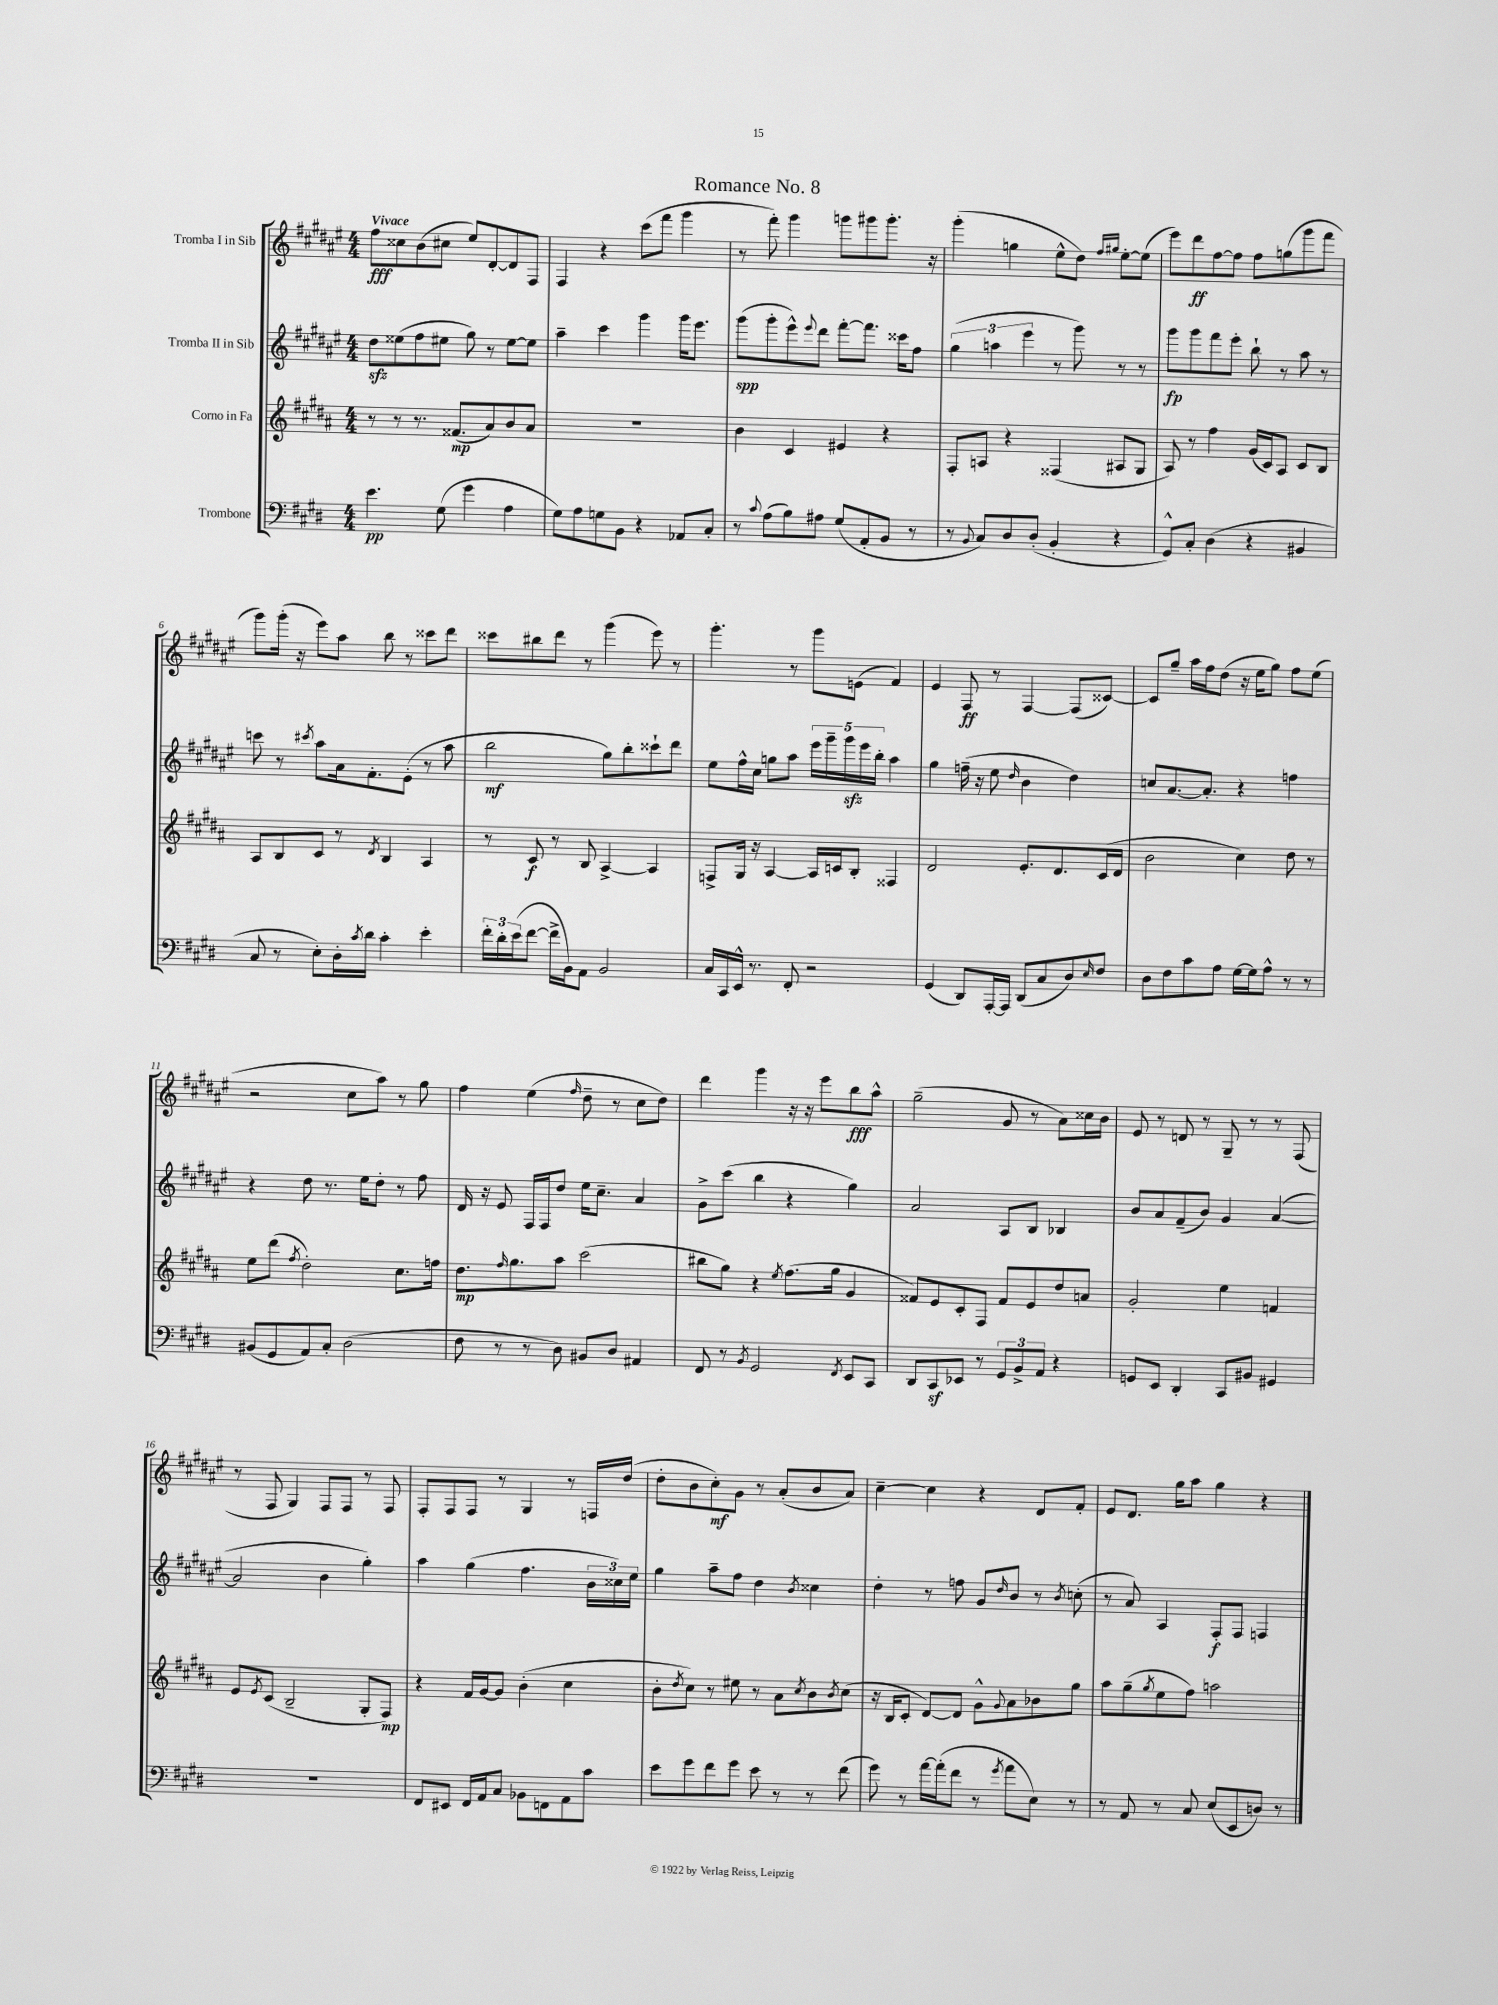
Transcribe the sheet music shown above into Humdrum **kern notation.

**kern	**dynam	**kern	**dynam	**kern	**dynam	**kern	**dynam
*part4	*part4	*part3	*part3	*part2	*part2	*part1	*part1
*staff4	*staff4	*staff3	*staff3	*staff2	*staff2	*staff1	*staff1
*I"Trombone	*	*I"Corno in Fa	*	*I"Tromba II in Sib	*	*I"Tromba I in Sib	*
*clefF4	*	*clefG2	*	*clefG2	*	*clefG2	*
*k[f#c#g#d#]	*	*k[f#c#g#d#a#]	*	*k[f#c#g#d#a#e#]	*	*k[f#c#g#d#a#e#]	*
*M4/4	*	*M4/4	*	*M4/4	*	*M4/4	*
=1	=1	=1	=1	=1	=1	=1	=1
!	!	!	!	!	!	!LO:TX:a:B:t=Vivace	!
4.e\	pp	8r	.	8dd#zz\L	.	8ff#\L	fff
.	.	8r	.	(8ee##X\	.	8cc##X\	.
.	.	8.r	.	8ff#\	.	(8b\	.
(8G#\	.	.	.	8ee#X\J	.	8cc#X\J	.
.	.	(8.f##X/L	mp	.	.	.	.
4g#\	.	.	.	8gg#\)	.	8ee#/L)	.
.	.	8a#/)	.	8r	.	[8d#'/	.
4A\	.	8b/	.	[8ee#\L	.	8d#/]	.
.	.	8a#/J	.	8ee#\J]	.	8F#/J	.
=2	=2	=2	=2	=2	=2	=2	=2
8G#\L)	.	1r	.	4aa#~\	.	4F#/	.
8A\	.	.	.	.	.	.	.
8Gn\	.	.	.	4ccc#\	.	4r	.
8BB\J	.	.	.	.	.	.	.
4r	.	.	.	4ggg#\	.	(8ccc#\L	.
.	.	.	.	.	.	8fff#\J	.
8AA-X/L	.	.	.	16ggg#\KL	.	4ggg#\	.
.	.	.	.	8.eee#\J	.	.	.
8C#'/J	.	.	.	.	.	.	.
=3	=3	=3	=3	=3	=3	=3	=3
8r	.	4b\	.	(8ggg#\L	spp	8r	.
8qqc#/	.	.	.	.	.	.	.
(8A\L	.	.	.	8ggg#'\	.	8fff#'\)	.
8B\)	.	4c#/	.	8eee#^^\)	.	4ggg#\	.
.	.	.	.	8qqeee#/	.	.	.
8A#X\J	.	.	.	8ddd#\J	.	.	.
(8G#/L	.	4e#X/	.	[8fff#'\L	.	8gggn\L	.
8AA'/	.	.	.	8.fff#\J]	.	8ggg#X\	.
8BB/J	.	4r	.	.	.	8.ggg#'\J	.
.	.	.	.	16ccc##X\KL	.	.	.
8r	.	.	.	8ff#\J	.	.	.
.	.	.	.	.	.	16r	.
=4	=4	=4	=4	=4	=4	=4	=4
8r	.	8F#'/L	.	(6gg#\	.	(4ggg#'\	.
8qqBB/	.	.	.	.	.	.	.
8C#/L)	.	8An/J	.	.	.	.	.
.	.	.	.	6aan\	.	.	.
8D#/	.	4r	.	.	.	4ggn\	.
.	.	.	.	6eee#\	.	.	.
(8D#'/J	.	.	.	.	.	.	.
4BB'/	.	(4F##X/	.	8r	.	8ee#^^\L	.
.	.	.	.	8ggg#\)	.	8dd#\J)	.
.	.	.	.	.	.	16qqff#/LL	.
.	.	.	.	.	.	16qqgg#X/JJ	.
4r	.	8A#X/L	.	8r	.	[8ee#'\L	.
.	.	8G#/J	.	8r	.	(8ee#\J]	.
=5	=5	=5	=5	=5	=5	=5	=5
8GG#^^/L)	.	8A#/)	.	8ggg#\L	fp	8eee#\L)	.
8C#'/J	.	8r	.	8ggg#\	.	8ddd#\	ff
(4D#\	.	4ff#\	.	8fff#\	.	[8ff#\	.
.	.	.	.	8eee#'\J	.	8ff#\J]	.
4r	.	(16g#/LL	.	8bb`\	.	8ff#\L	.
.	.	16c#/J)	.	.	.	.	.
.	.	8A#/J	.	8r	.	(8ggn\	.
4BB#X/	.	8c#/L	.	8aa#\	.	8ggg#\	.
.	.	8B/J	.	8r	.	8fff#\J	.
!!LO:LB:g=z
=6	=6	=6	=6	=6	=6	=6	=6
8C#/	.	8A#/L	.	8cccn\	.	8ggg#\L)	.
8r	.	8B/	.	8r	.	(16ggg#'\Jk	.
.	.	.	.	.	.	16r	.
.	.	.	.	8qccc#X/	.	.	.
8E'\L)	.	8c#/J	.	8aa#\L	.	8eee#\L)	.
16D#'\L	.	8r	.	16a#\k	.	8aa#\J	.
8qc#/	.	.	.	.	.	.	.
16d#\JJ	.	.	.	8.f#'\	.	.	.
.	.	8qd#/	.	.	.	.	.
4c#'\	.	4B/	.	.	.	8bb\	.
.	.	.	.	(8e#'\J	.	8r	.
4e'\	.	4A#/	.	8r	.	8ccc##X\L	.
.	.	.	.	8aa#\	.	8ddd#\J	.
=7	=7	=7	=7	=7	=7	=7	=7
24f#'\LL	.	8r	.	2bb\	mf	8ccc##X\L	.
24d#'\	.	.	.	.	.	.	.
(24e\J	.	.	.	.	.	.	.
[8f#\J	.	8c#/	f	.	.	8bb#X\	.
16f#^\LL]	.	8r	.	.	.	8ddd#\J	.
16BB\J)	.	.	.	.	.	.	.
8AA\J	.	8B/	.	.	.	8r	.
2BB/	.	[4A#^/	.	8gg#\L)	.	(4ggg#\	.
.	.	.	.	8bb'\	.	.	.
.	.	4A#/]	.	8ccc##X`\	.	8eee#\)	.
.	.	.	.	8ddd#\J	.	8r	.
=8	=8	=8	=8	=8	=8	=8	=8
16C#/LL	.	8Fn^/L	.	8ee#\L	.	4.ggg#'\	.
16CC#/	.	.	.	.	.	.	.
16EE^^/JJ	.	16G#/Jk	.	16ff#^^\L	.	.	.
8.r	.	16r	.	16cc#\JJ	.	.	.
.	.	[4A#/	.	8ggn\L	.	.	.
8FF#'/	.	.	.	8aa#\J	.	8r	.
2r	.	16A#/LL]	.	20eee#\LL	.	8ggg#\L	.
.	.	.	.	20ggg#~\	.	.	.
.	.	16cn/J	.	.	.	.	.
.	.	.	.	20ggg#zz\	.	.	.
.	.	8B'/J	.	.	.	(8en\J	.
.	.	.	.	20eee#\	.	.	.
.	.	.	.	20bb'\JJ	.	.	.
.	.	4F##X/	.	4aa#\	.	4f#/)	.
=9	=9	=9	=9	=9	=9	=9	=9
(4GG#/	.	2d#/	.	4gg#\	.	4e#/	.
8DD#/L)	.	.	.	(16ffn~\	.	8F#/	ff
.	.	.	.	16r	.	.	.
[16AAA'/L	.	.	.	8ee#\	.	8r	.
16AAA/JJ]	.	.	.	.	.	.	.
.	.	.	.	16qqdd#/	.	.	.
(8DD#/L	.	8.e'/L	.	4b\	.	[4F#/	.
8C#/	.	.	.	.	.	.	.
.	.	8.d#/	.	.	.	.	.
8D#/)	.	.	.	4dd#\)	.	(8F#/L]	.
16qqE/	.	.	.	.	.	.	.
8F#/J	.	(16c#/L	.	.	.	[8c##X/J)	.
.	.	16d#/JJ	.	.	.	.	.
=10	=10	=10	=10	=10	=10	=10	=10
8D#\L	.	2b\	.	8ccn/L	.	8c##/L]	.
8F#\	.	.	.	[8.a#/	.	8gg#~/J	.
8c#\	.	.	.	.	.	16aa#\LL	.
.	.	.	.	8.a#'/J]	.	16ff#\J	.
8A\J	.	.	.	.	.	(8dd#\J	.
[16G#\LL	.	4cc#\)	.	4r	.	16r	.
16G#\J]	.	.	.	.	.	16ee#\KL	.
8A^^\J	.	.	.	.	.	8gg#\J)	.
8r	.	8dd#\	.	4ffn\	.	8ff#\L	.
8r	.	8r	.	.	.	(8ee#\J	.
!!LO:LB:g=z
=11	=11	=11	=11	=11	=11	=11	=11
(8BB#X/L	.	8ee\L	.	4r	.	2r	.
8GG#/	.	(8ddd#\J	.	.	.	.	.
.	.	8qff#/	.	.	.	.	.
8AA/)	.	2dd#'\)	.	8dd#\	.	.	.
8C#'/J	.	.	.	8.r	.	.	.
(2D#\	.	.	.	.	.	8cc#\L	.
.	.	.	.	16ee#\KL	.	.	.
.	.	.	.	8dd#'\J	.	8aa#\J)	.
.	.	8.cc#\L	.	8r	.	8r	.
.	.	.	.	8ff#\	.	8gg#\	.
.	.	16ffn\Jk	.	.	.	.	.
=12	=12	=12	=12	=12	=12	=12	=12
8F#\	.	8.dd#\L	mp	16d#/	.	4ff#\	.
.	.	.	.	16r	.	.	.
8r	.	.	.	8e#/	.	.	.
.	.	16qqff#/	.	.	.	.	.
.	.	8.gg#\	.	.	.	.	.
8r	.	.	.	16F#/LL	.	(4ee#\	.
.	.	.	.	16F#/J	.	.	.
8D#\)	.	8aa#\J	.	8dd#/J	.	.	.
.	.	.	.	.	.	16qqff#/	.
8BB#X/L	.	(2ccc#\	.	16ee#\KL	.	8dd#~\	.
.	.	.	.	8.cc#~\J	.	.	.
8D#/J	.	.	.	.	.	8r	.
4AA#X/	.	.	.	4a#/	.	8cc#\L	.
.	.	.	.	.	.	8dd#\J)	.
=13	=13	=13	=13	=13	=13	=13	=13
8FF#/	.	8bb#X\L	.	8g#^\L	.	4ddd#\	.
8r	.	8gg#\J)	.	(8ccc#\J	.	.	.
8qBB/	.	.	.	.	.	.	.
2GG#/	.	4r	.	4bb\	.	4ggg#\	.
.	.	8qee/	.	.	.	.	.
.	.	(8.ff#\L	.	4r	.	16r	.
.	.	.	.	.	.	16r	.
.	.	.	.	.	.	8eee#\L	.
.	.	16gg#\Jk	.	.	.	.	.
8qFF#/	.	.	.	.	.	.	.
8EE/L	.	4g#/	.	4gg#\)	.	8bb\	fff
8CC#/J	.	.	.	.	.	8aa#^^\J	.
=14	=14	=14	=14	=14	=14	=14	=14
8DD#/L	.	8f##X/L)	.	2a#/	.	(2gg#~\	.
8CC#z/	.	8e/	.	.	.	.	.
8EE-X/J	.	8c#'/	.	.	.	.	.
8r	.	8F#/J	.	.	.	.	.
12GG#/L	.	8f##/L	.	8A#/L	.	8g#/	.
12BB^/	.	.	.	.	.	.	.
.	.	8e/	.	8B/J	.	8r	.
12AA/J	.	.	.	.	.	.	.
4r	.	8dd#/	.	4B-X/	.	8a#\L)	.
.	.	8an/J	.	.	.	16cc##X\L	.
.	.	.	.	.	.	16b\JJ	.
=15	=15	=15	=15	=15	=15	=15	=15
8GGn/L	.	2g#'/	.	8b/L	.	8e#/	.
8EE/J	.	.	.	8a#/	.	8r	.
4DD#'/	.	.	.	(8f#~/	.	8dn/	.
.	.	.	.	8b/J)	.	8r	.
8CC#/L	.	4ee\	.	4g#/	.	8G#~/	.
8BB#X/J	.	.	.	.	.	8r	.
4GG#X/	.	4fn/	.	([4a#/	.	8r	.
.	.	.	.	.	.	(8F#/	.
!!LO:LB:g=z
=16	=16	=16	=16	=16	=16	=16	=16
1r	.	8e/L	.	2a#/]	.	8r	.
.	.	8qe/	.	.	.	.	.
.	.	(8c#/J	.	.	.	8F#/	.
.	.	2B~/	.	.	.	4G#/)	.
.	.	.	.	4b\	.	8F#/L	.
.	.	.	.	.	.	8F#/J	.
.	.	8G#'/L	.	4gg#'\)	.	8r	.
.	.	8F#/J)	mp	.	.	8F#/	.
=17	=17	=17	=17	=17	=17	=17	=17
8FF#/L	.	4r	.	4aa#\	.	8F#'/L	.
8EE#X/J	.	.	.	.	.	8F#/	.
16FF#/LL	.	16f#/LL	.	(4gg#\	.	8F#/J	.
16AA/J	.	[16g#/J	.	.	.	.	.
8C#/J	.	8g#/J]	.	.	.	8r	.
8BB-X\L	.	(4b'\	.	4.ff#\	.	4G#/	.
8FFn\	.	.	.	.	.	.	.
8AA\	.	4cc#\	.	.	.	8r	.
8c#\J	.	.	.	24b\LL	.	16Fn/LL	.
.	.	.	.	24cc##X\)	.	.	.
.	.	.	.	.	.	(16dd#/JJ	.
.	.	.	.	24ee#\JJ	.	.	.
=18	=18	=18	=18	=18	=18	=18	=18
8e\L	.	8b'\L	.	4gg#\	.	8dd#'\L	.
.	.	8qdd#/	.	.	.	.	.
8g#\	.	8cc#\J)	.	.	.	8b\	.
8f#\	.	8r	.	8aa#~\L	.	8cc#'\)	mf
8g#\J	.	8ee#X\	.	8ff#\J	.	8g#\J	.
8e\	.	8r	.	4dd#\	.	8r	.
8r	.	8a#\L	.	.	.	(8a#'/L	.
.	.	8qcc#/	.	8qb/	.	.	.
8r	.	8b\	.	4cc##X\	.	8b/	.
.	.	8qb/	.	.	.	.	.
(8f#\	.	(8cc#\J	.	.	.	8a#/J)	.
=19	=19	=19	=19	=19	=19	=19	=19
8g#\)	.	16r	.	4dd#'\	.	[4cc#~\	.
.	.	16B/KL	.	.	.	.	.
8r	.	8c#'/J	.	.	.	.	.
[16a\LL	.	[8d#/L)	.	8r	.	4cc#\]	.
(16a'\J]	.	.	.	.	.	.	.
8f#\J	.	8d#/J]	.	8ffn\	.	.	.
8r	.	8g#^^\L	.	8g#/L	.	4r	.
8qg#/	.	8qqg#/	.	16qqdd#/	.	.	.
8a\L	.	8a#\	.	8b/J	.	.	.
8E\J)	.	8b-X\	.	8r	.	8d#/L	.
.	.	.	.	8qb/	.	.	.
8r	.	8gg#\J	.	(8ccn'\	.	8f#'/J	.
=20	=20	=20	=20	=20	=20	=20	=20
8r	.	8aa#\L	.	8r	.	8e#/L	.
8AA/	.	(8gg#~\	.	8a#/)	.	8.d#/J	.
.	.	8qgg#/	.	.	.	.	.
8r	.	8ee\	.	4A#/	.	.	.
.	.	.	.	.	.	16gg#\KL	.
8C#/	.	8ff#\J)	.	.	.	8aa#\J	.
(8E/L	.	2aan\	.	8F#'/L	f	4gg#\	.
8EE/	.	.	.	8F#/J	.	.	.
8Dn/J)	.	.	.	4Fn/	.	4r	.
8r	.	.	.	.	.	.	.
==	==	==	==	==	==	==	==
*-	*-	*-	*-	*-	*-	*-	*-
